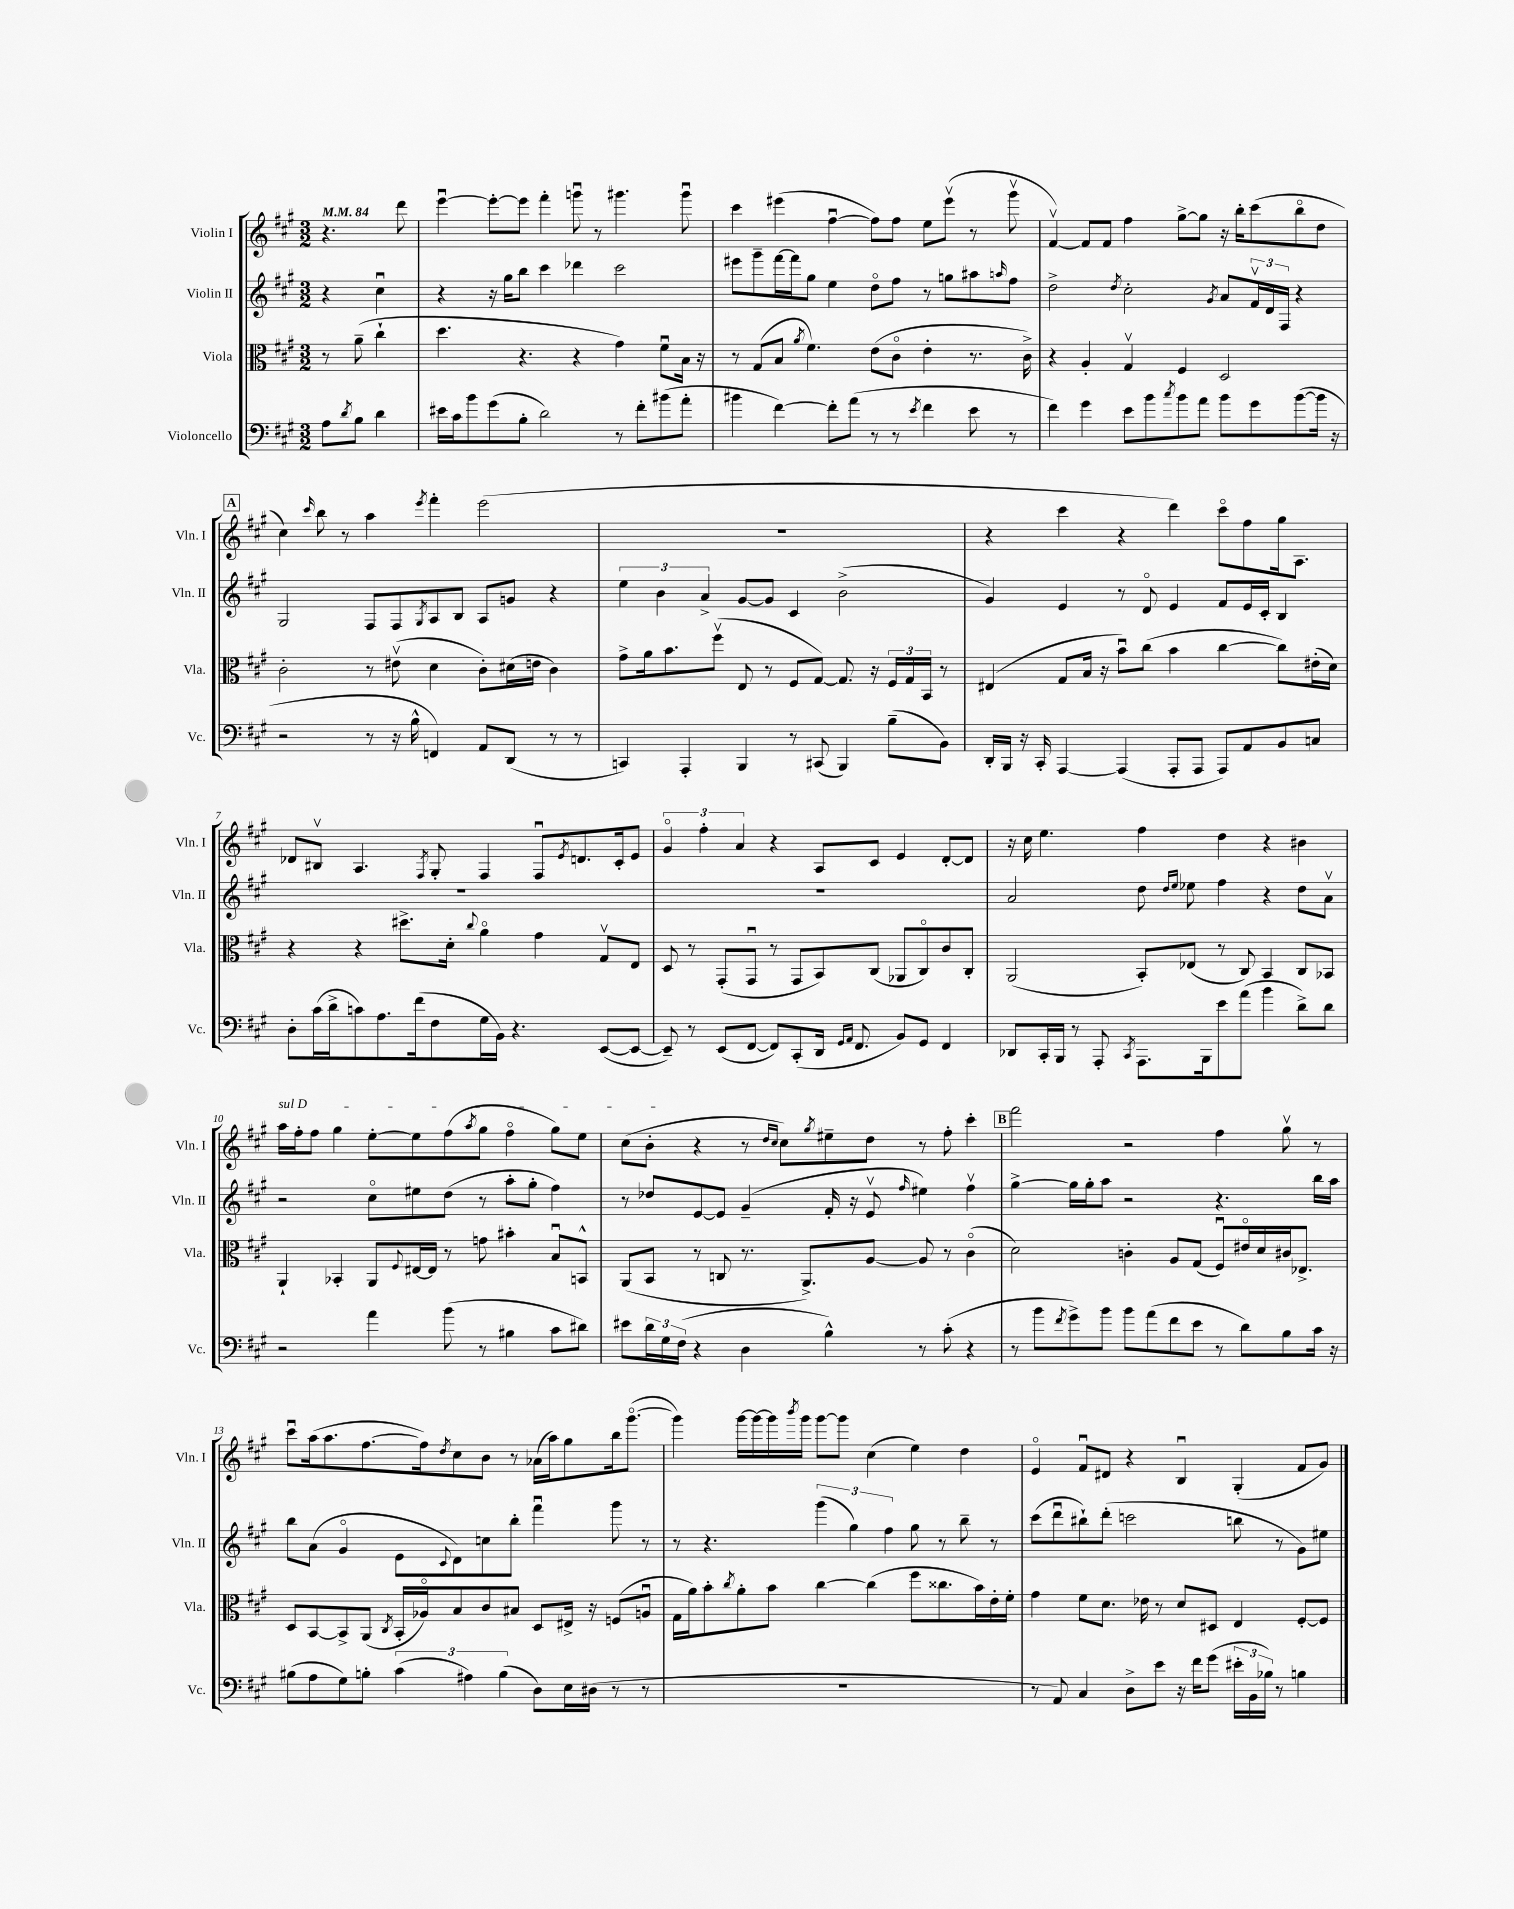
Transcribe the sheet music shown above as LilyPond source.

<<
\new StaffGroup <<
\new Staff = "s0" \with { instrumentName = "Violin I" shortInstrumentName = "Vln. I" } {
    \clef treble \key a \major \numericTimeSignature \time 3/2 \partial 2 \tempo 4 = 84
    r4. d'''8 |
    e'''4~\downbow e'''8~-. e'''8 fis'''4-. g'''8\downbow r8 gis'''4. gis'''8\downbow |
    cis'''4 eis'''4( fis''4~\downbow fis''8) fis''8 e''8 eis'''8\upbow( r8 gis'''8\upbow |
    fis'4~\upbow) fis'8 fis'8 fis''4 gis''8~-> gis''8 r16 b''16-. cis'''8( b''8\flageolet d''8 |
    \mark \markup { \box "A" } cis''4) \grace { cis'''16 } b''8 r8 a''4 \acciaccatura { e'''8 } fis'''4-. e'''2( |
    R1. |
    r4 cis'''4 r4 d'''4) cis'''8\flageolet fis''8 gis''16 a8. |
    des'8 bis8\upbow a4. \acciaccatura { fis8 } gis8-. fis4 fis8\downbow \acciaccatura { e'8 } d'8. cis'16-. e'8 |
    \tuplet 3/2 { gis'4\flageolet fis''4-. a'4 } r4 a8 cis'8 e'4 d'8~-. d'8 |
    r16 cis''16 e''4. fis''4 d''4 r4 bis'4 |
    \once \override TextSpanner.bound-details.left.text = \markup { \italic "sul D" } a''16\startTextSpan fis''16-. fis''8 gis''4 e''8~-. e''8 fis''8( \acciaccatura { a''8 } gis''8 fis''4\flageolet gis''8) e''8 |
    cis''8( b'8-.\stopTextSpan r4 r8 \grace { d''16 cis''16 } cis''8) \acciaccatura { gis''8 } eis''8-- d''8 r8 fis''8-. cis'''4-. |
    \mark \markup { \box "B" } fis'''2 r2 fis''4 gis''8\upbow r8 |
    cis'''8\downbow a''16( a''8. fis''8.~ fis''16) \acciaccatura { d''8 } cis''8 b'8 r8 aes'16( a''16) gis''8 b''16 gis'''8.~\flageolet( |
    gis'''4) gis'''16~ gis'''16~ gis'''16 \acciaccatura { b'''8 } gis'''16 gis'''8~ gis'''8 cis''4( e''4) d''4 |
    e'4\flageolet fis'8\downbow dis'8 r4 b4\downbow gis4-.( fis'8 gis'8) \bar "|." |
}
\new Staff = "s1" \with { instrumentName = "Violin II" shortInstrumentName = "Vln. II" } {
    \clef treble \key a \major \numericTimeSignature \time 3/2 \partial 2
    r4 cis''4\downbow |
    r4 r16 gis''16 b''8 cis'''4 des'''4 cis'''2 |
    eis'''8 gis'''8-- fis'''16~ fis'''16 gis''8 e''4 d''8\flageolet fis''8 r8 g''8 ais''8 \grace { a''16 } fis''8 |
    d''2-> \acciaccatura { d''8 } cis''2-. \acciaccatura { gis'8 } a'8 \tuplet 3/2 { fis'16\upbow d'16 fis16 } r4 |
    \mark \markup { \box "A" } gis2 fis8 fis8 \acciaccatura { gis8 } a8 b8 a8 g'8 r4 |
    \tuplet 3/2 { e''4 b'4 a'4-> } gis'8~ gis'8 cis'4 b'2->( |
    gis'4) e'4 r8 d'8\flageolet e'4 fis'8 e'16 cis'16-. b4 |
    R1. |
    R1. |
    a'2 d''8 \grace { d''16 e''16 } ees''8 fis''4 r4 d''8 a'8\upbow |
    r2 cis''8\flageolet eis''8 d''8( r8 a''8-. gis''8-. fis''4) |
    r8 des''8 e'8~ e'8 gis'4--( fis'16-. r16 e'8\upbow \grace { fis''16 } eis''4) fis''4\upbow |
    \mark \markup { \box "B" } gis''4~-> gis''16 gis''16-. a''8 r2 r4. b''16 a''16 |
    b''8 a'8( gis'4\flageolet e'8 \appoggiatura { cis'8 } d'8) c''8 b''8-. fis'''4\downbow gis'''8 r8 |
    r8 r4. \tuplet 3/2 { gis'''4( gis''4) fis''4 } gis''8 r8 b''8-- r8 |
    cis'''8( d'''8\downbow bis''8-!) d'''8-.( c'''2 b''8 r8 gis'8) eis''8 \bar "|." |
}
\new Staff = "s2" \with { instrumentName = "Viola" shortInstrumentName = "Vla." } {
    \clef alto \key a \major \numericTimeSignature \time 3/2 \partial 2
    r8 a'8--( cis''4-! |
    d''4. r4. r4 gis'4) fis'8\downbow b16 r16 |
    r8 gis8( b8 \acciaccatura { a'8 } fis'4.) e'8( cis'8\flageolet e'4-. r8. cis'16->) |
    r4 a4-. gis4\upbow fis4 d2 |
    \mark \markup { \box "A" } cis'2-. r8 eis'8\upbow( d'4 cis'8-.) dis'16( e'16 cis'4) |
    gis'8-> a'16 b'8. fis''8\upbow( e8 r8 fis8 gis8~) gis8. r16 \tuplet 3/2 { fis16 gis16 b,16 } r8 |
    eis4( gis8 b16 r16 b'8\downbow) cis''8( b'4 cis''4~ cis''8) eis'16-.( d'16) |
    r4 r4 dis''8.-> d'16-. \appoggiatura { cis''8 } a'4\flageolet gis'4 gis8\upbow e8 |
    d8 r8 gis,8-.( gis,8\downbow r8 gis,8 b,8) cis8( aes,8 cis8\flageolet) cis'8 cis8-. |
    a,2( b,8-.) ees8( r8 cis8) b,4 cis8 bes,8 |
    a,4-! bes,4-. a,8 \appoggiatura { fis8 } eis16~ eis16 r8 g'8 bis'4-. b8\downbow b,8-^ |
    a,8( b,8 r8 c8 r8. a,8.->) a8~ a8 r8 cis'4\flageolet( |
    \mark \markup { \box "B" } d'2) c'4-. a8 gis8( fis8\downbow) eis'16\flageolet d'16 cis'16 ees8.-> |
    d8 b,8~ b,8-> a,8( \acciaccatura { cis8 } b,16-. aes16\flageolet) b8 cis'8 bis8 d8 eis16-> r16 f8( a8\downbow |
    gis16 a'16) b'8-. \acciaccatura { cis''8 } a'8-. b'8 cis''4~ cis''4( fis''8 cisis''8. b'16) e'16-. fis'16-. |
    gis'4 fis'8 d'8. ees'16 r8 d'8 dis8 e4 fis8~-. fis8 \bar "|." |
}
\new Staff = "s3" \with { instrumentName = "Violoncello" shortInstrumentName = "Vc." } {
    \clef bass \key a \major \numericTimeSignature \time 3/2 \partial 2
    a8 \acciaccatura { d'8 } b8 d'4 |
    eis'16 cis'16 b'8 gis'8( b8-. d'2) r8 fis'8-. bis'8( a'8-. |
    bis'4 fis'4~) fis'8-. a'8( r8 r8 \acciaccatura { e'8 } fis'4 e'8 r8 |
    fis'4) gis'4 e'8 b'8 \acciaccatura { cis''8 } b'8 a'8 b'8 gis'8 b'8~( b'16 r16 |
    \mark \markup { \box "A" } r2 r8 r16 b16-^ f,4) a,8 d,8( r8 r8 |
    c,4) a,,4-. b,,4 r8 cis,8( b,,4) b8--( b,8) |
    d,16-. b,,16 r16 cis,16-. a,,4~ a,,4( a,,8-. a,,8 a,,8) a,8 b,8 c8 |
    d8-. cis'16( d'16-> c'8) a8. fis'16( fis8 gis16 b,16) r4. e,8~( e,8~ |
    e,8--) r8 e,8( fis,8~ fis,8) cis,8-.( d,16 \grace { gis,16 a,16 } fis,8. b,8) gis,8 fis,4 |
    des,8 cis,16-. b,,16 r8 a,,8-. \acciaccatura { cis,8 } a,,8. b,,16 e'8 a'8( b'4 d'8->) d'8 |
    r2 a'4 b'8( r8 bis4 cis'8 dis'8) |
    eis'8 \tuplet 3/2 { d'16 gis16 fis16( } r4 d4 b4-^) r8 cis'8-.( r4 |
    \mark \markup { \box "B" } r8 b'8 \acciaccatura { fis'8 } gis'8->) b'8 b'8 a'8( fis'8 e'8 r8 d'8) b8 cis'16 r16 |
    bis8( a8 gis8) b8-. \tuplet 3/2 { cis'4( ais4) b4( } d8) e16 dis16( r8 r8 |
    R1. |
    r8 a,8) cis4 d8-> e'8 r16 fis'16 gis'8( \tuplet 3/2 { eis'16-. b,16 bes16) } r8 b4 \bar "|." |
}
>>
>>
